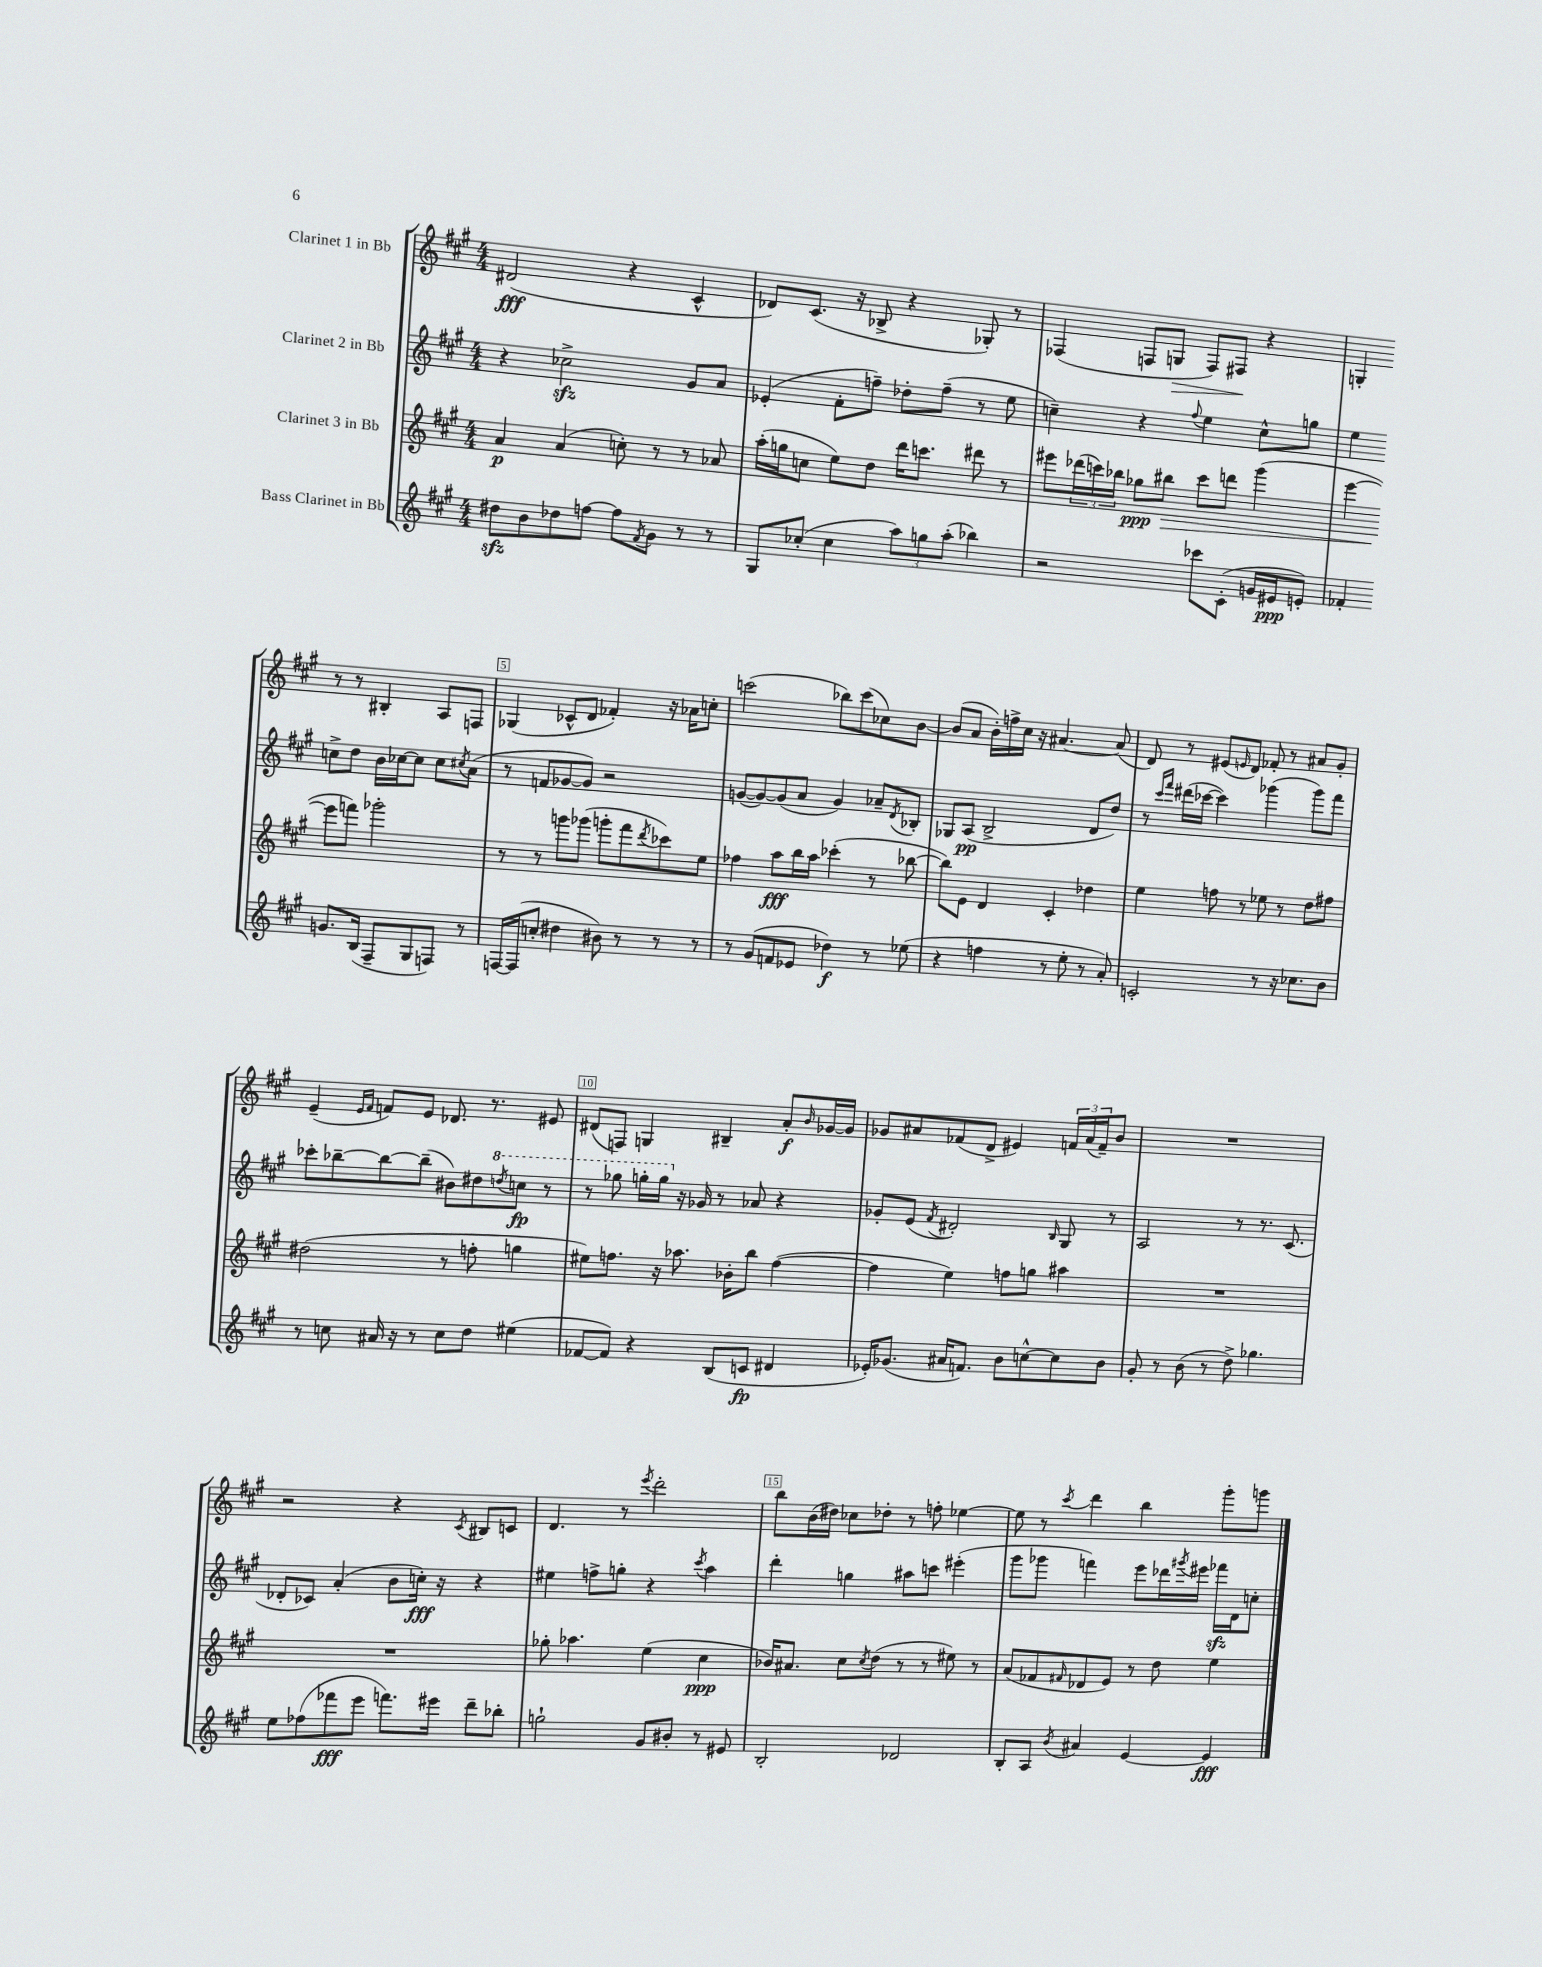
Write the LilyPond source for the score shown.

<<
\new StaffGroup <<
\new Staff = "s0" \with { instrumentName = "Clarinet 1 in Bb" } {
    \clef treble \key a \major \numericTimeSignature \time 4/4
    dis'2\fff( r4 cis'4-^ |
    des'8) cis'8.( r16 bes8-> r4 ges8-.) r8 |
    fes4( f8 g8\> f8) fis8\! r4 |
    g4-. r8 r8 bis4-. a8 f8 |
    ges4( ces'8-^ d'8 fes'4-.) r16 aes'16 c''8-. |
    c'''2( bes''8) c'''8( ces''8) b'8~ |
    b'8( a'8 b'16-.) f''16-> cis''16 r16 ais'4.~ ais'8( |
    d'8) r8 eis'8( \grace { e'16 } d'8) fes'8-. r8 ais'8 gis'8-. |
    e'4--( \grace { e'16 fis'16 } f'8) e'8 des'8. r8. eis'8 |
    dis'8( f8) g4 bis4-- a'8-.\f \grace { b'16 } ges'16~ ges'16 |
    ges'8 ais'8 fes'8( d'8-> eis'4) \tuplet 3/2 { f'16 ais'16( f'16--) } b'8 |
    R1 |
    r2 r4 \acciaccatura { cis'8 } bis8 c'8 |
    d'4. r8 \acciaccatura { e'''8 } d'''2-. |
    b''8 b'16( dis''16) ces''8 des''8-. r8 f''8-. ees''4~ |
    ees''8 r8 \acciaccatura { cis'''8 } d'''4 b''4 gis'''8-. g'''8 \bar "|." |
}
\new Staff = "s1" \with { instrumentName = "Clarinet 2 in Bb" } {
    \clef treble \key a \major \numericTimeSignature \time 4/4
    r4 ces''2->\sfz gis'8 a'8 |
    ees'4-.( fis'8-. f''8--) des''8-. f''8--( r8 e''8 |
    c''4--) r4 \appoggiatura { fis''8 } e''4 c''8-^ g''8 |
    e''4 c''8-> d''8 b'16 ces''16~ ces''8 ces''8 \acciaccatura { cis''8 } a'8( |
    r8 f'8 ges'8~ ges'8) r2 |
    g'8~( g'8~) g'8( a'8 g'4) aes'8-- \acciaccatura { d'8 } bes8-. |
    ges8 a8\pp( b2-> d'8 d''8) |
    r8 \grace { cis'''16 fis'''16 } dis'''16( ces'''16~ ces'''4) ges'''4( ges'''8) fis'''8 |
    ces'''8-. bes''8~-- bes''8~ bes''8--( bis'8) dis''8 \ottava #1 \acciaccatura { d'''!8 } c'''8\fp r8 |
    r8 ges'''8 g'''16-. g'''16 \ottava #0 r16 ges'16 r8 aes'8 r4 |
    ges'8-. e'8( \acciaccatura { fis'8 } dis'2-.) \grace { b16 } gis8 r8 |
    a2 r8 r8. cis'8.( |
    des'8-. ces'8) a'4-.( b'8 c''16-.\fff) r16 r4 |
    eis''4 f''8-> g''8-. r4 \acciaccatura { cis'''8 } a''4 |
    d'''4-. g''4 ais''8 c'''8 eis'''4-.( |
    gis'''8 ges'''8 f'''4) e'''8 des'''16 \acciaccatura { gis'''8 } eis'''16 fes'''16\sfz d'16 c''8-. \bar "|." |
}
\new Staff = "s2" \with { instrumentName = "Clarinet 3 in Bb" } {
    \clef treble \key a \major \numericTimeSignature \time 4/4
    a'4\p a'4( c''8-.) r8 r8 aes'8 |
    a''16-.( g''16 c''8 e''8) d''8 d'''16 c'''8. dis'''8 r8 |
    eis'''8 \tuplet 3/2 { des'''16( c'''16) bes''16 } ges''8\ppp bis''8\> c'''8 d'''8 gis'''4( |
    e'''4~ e'''8\! f'''8) ges'''2-. |
    r8 r8 g'''8 ges'''8( g'''8-. fis'''8 \acciaccatura { d'''8 } ces'''8) e''8 |
    fes''4 a''8\fff b''16 a''16 ces'''4-.( r8 bes''8~ |
    bes''8) e'8 d'4 cis'4-. des''4 |
    e''4 f''8 r8 ees''8 r8 d''8 fis''8 |
    dis''2( r8 f''8-. g''4 |
    eis''8) f''8. r16 aes''8. bes'16-. b''8 f''4~( |
    f''4 e''4) f''8 g''8 ais''4 |
    R1 |
    R1 |
    ges''8-. aes''4. e''4( cis''4\ppp |
    bes'16) ais'8. cis''8 \acciaccatura { cis''8 } d''8( r8 r8 eis''8) r8 |
    a'8( fes'8 \grace { fis'16 } des'8 e'8) r8 d''8 e''4 \bar "|." |
}
\new Staff = "s3" \with { instrumentName = "Bass Clarinet in Bb" } {
    \clef treble \key a \major \numericTimeSignature \time 4/4
    dis''8\sfz b'8 des''8 f''8~ f''8 \acciaccatura { fis'8 } gis'8 r8 r8 |
    gis8 ces''8-.( ces''4 \tuplet 3/2 { a''8) g''8 a''8-.( } bes''4) |
    r2 ces'''8 cis'8-.( g'16 eis'16\ppp e'8-.) |
    fes'4-. g'8. b16( fis8-- gis8 f8) r8 |
    f16~ f16( c''8-. dis''4 bis'8) r8 r8 r8 |
    r8 gis'8( f'8 ees'8 des''4\f) r8 ees''8( |
    r4 f''4 r8 e''8-. r8 a'8-.) |
    c'2-. r8 r16 ces''8. b'8 |
    r8 c''8 ais'16 r16 r8 c''8 d''8 eis''4( |
    fes'8~ fes'8) r4 b8( c'8\fp dis'4 |
    ees'16-.) ges'8.( ais'16 f'8.) b'8 c''8~-^ c''8 b'8 |
    gis'8-. r8 b'8( r8 d''8->) ges''4. |
    e''8 fes''8( fes'''8\fff e'''8 f'''8.) eis'''16 d'''8-- bes''8-. |
    g''2-! gis'8 bis'8-. r8 eis'8 |
    b2-. des'2 |
    b8-. a8 \acciaccatura { b'8 } ais'4 e'4~ e'4\fff \bar "|." |
}
>>
>>
\layout { \context { \Score \override BarNumber.break-visibility = ##(#f #t #t) barNumberVisibility = #(every-nth-bar-number-visible 5) \override BarNumber.stencil = #(make-stencil-boxer 0.1 0.3 ly:text-interface::print) } }
